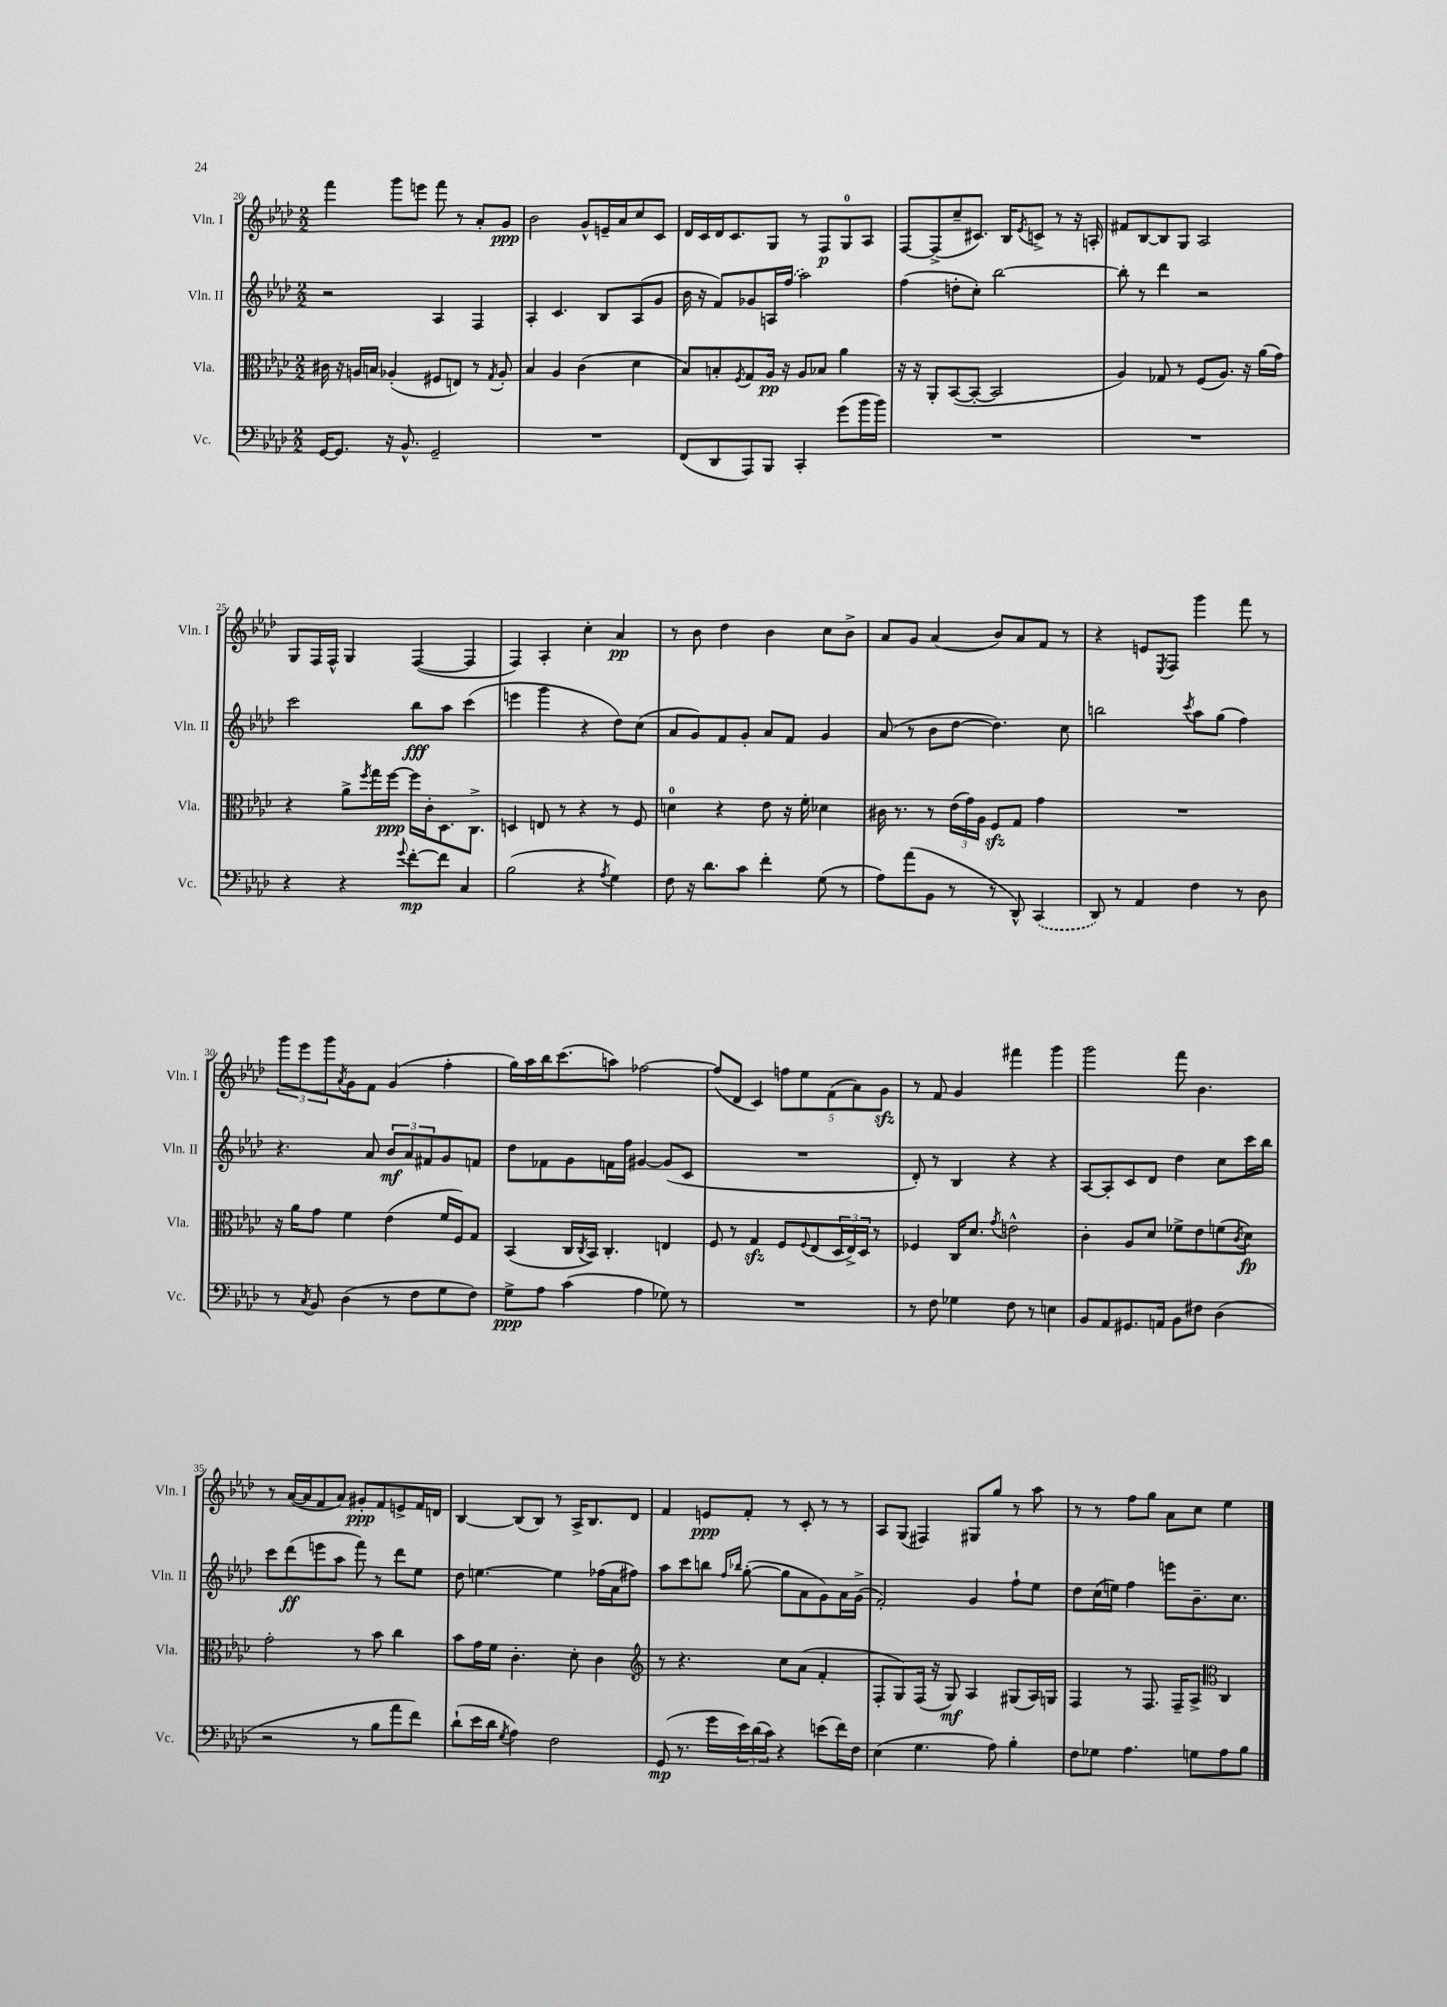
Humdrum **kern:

**kern	**kern	**kern	**kern
*staff4	*staff3	*staff2	*staff1
*clefF4	*clefC3	*clefG2	*clefG2
*k[b-e-a-d-]	*k[b-e-a-d-]	*k[b-e-a-d-]	*k[b-e-a-d-]
*M2/2	*M2/2	*M2/2	*M2/2
[16GG/LK	16c#\	2r	4fff\
8.GG/]J	16r	.	.
.	16A/LL	.	.
.	16B/JJ	.	.
16r	(4A-'/	.	8ggg\L
8.BB-^^/	.	.	.
.	.	.	8eee\J
2GG~/	8F#/L	4A-/	8fff\
.	8E/J)	.	8r
.	8r	4F/	8a-'/L
.	8qG/	.	.
.	8A-'/	.	8g/J
=	=	=	=
1r	4B-/	4A-'/	2b-\
.	4A-/	4.c/	.
.	(4c\	.	8g^^/L
.	.	8B-/L	16e~/L
.	.	.	16a-/J
.	4d-\	(8A-/	8cc/
.	.	8g/J	8c/J
=	=	=	=
(8FF/L	8B-/L)	16b-\	16d-/LL
.	.	16r	16c/
8DD-/	8B'/	8f/L)	16d-/J
.	.	.	8.c/
.	8qF/	.	.
8AAA-/)	8G/	8g-/	.
8BBB-/J	16A-/Jk	16A/L	8G/J
.	16r	(16ff/JJ	.
4CC'/	8A-/L	2aa-\)	8r
.	8B-/J	.	8F/L
(8g\L	4a-\	.	8G/
16b-\L	.	.	8A-/J
16b-\JJ)	.	.	.
=	=	=	=
1r	16r	(4ff\	[8F/L
.	16r	.	.
.	8AA-'/L	.	(8F^/]
.	([8BB-/	8dd'\L	8cc~/
.	8BB-'/_J	8cc'\J)	8.c#/J)
.	2BB-/]	[2bb-\	.
.	.	.	16B-/LK
.	.	.	8qe-/
.	.	.	8c^/J
.	.	.	8r
.	.	.	16r
.	.	.	16A'/
=	=	=	=
1r	4A-/)	8bb-'\]	8f#/L
.	.	8r	[8B-/
.	8G-/	4ddd-\	8B-/]
.	8r	.	8G/J
.	(8F/L	2r	2A-/
.	8.A-/J)	.	.
.	16r	.	.
.	(16a-\LL	.	.
.	16g\JJ)	.	.
=	=	=	=
4r	4r	2ccc\	8G/L
.	.	.	16F/L
.	.	.	16F^^/JJ
4r	8a-^\L	.	4G/
.	8qff/	.	.
.	16gg\L	.	.
.	[16ff\JJ	.	.
8qqg/	.	.	.
[8f'\L	16ff\]LL	8bb-\L	([4F/
.	16c'\J	.	.
8f\]J	8.D-\	8aa-\J	.
4C/	.	(4ccc\	4F/]
.	8.C^\J	.	.
=	=	=	=
(2B-\	4D/	4eee\	4F/)
.	8E/	4ggg\	4A-'/
.	8r	.	.
4r	4r	4r	4cc'\
8qA-/	.	.	.
4G\)	8r	8dd-\L)	4a-/
.	8F/	(8cc\J	.
=	=	=	=
8F\	4d\	8a-/L	8r
16r	.	8g/)	8b-\
8.d-\L	.	.	.
.	4r	8f/	4dd-\
8c\J	.	8g'/J	.
4f'\	8e-\	8a-/L	4b-\
.	16r	8f/J	.
.	16f'\	.	.
(8G\	4d-\	4g/	8cc\L
8r	.	.	8b-^\J
=	=	=	=
8A-\L)	16c#\	(8a-/	8a-/L
.	8.r	.	.
(8a-\	.	8r	8g/J
8BB-\J	8r	8b-\L	(4a-/
8r	(24e-\LL	[8dd-\J	.
.	24g\)	.	.
.	24A-\JJ	.	.
8r	8F/L	4.dd-\])	8b-/L)
8DD-^^/)	8G/J	.	8a-/
(4CC/	4g\	.	8f/J
.	.	8cc\	8r
=	=	=	=
8DD-/)	1r	2bb\	4r
8r	.	.	.
4AA-/	.	.	8e/L
.	.	.	8qE-/
.	.	.	8F/J
.	.	8qccc/	.
4F\	.	8aa-\L	4ggg\
.	.	(8gg\J	.
8r	.	4ff\)	8fff\
8D-\	.	.	8r
=	=	=	=
8r	16r	4.r	12ggg\L
.	16a-\LK	.	.
.	.	.	12eee-\
8qC/	.	.	.
8BB-/	8g\J	.	.
.	.	.	12ggg\
.	.	.	8qa-/
(4D-\	4f\	.	8g\
.	.	8a-/	8f\J
8r	(4e-\	12b-/L	(4g/
.	.	12a-/	.
8F\L	.	.	.
.	.	12f#/	.
8G\	16f/LL	8g/	4ff'\
.	16F/J)	.	.
8F\J)	8G/J	8f/J	.
=	=	=	=
8G^\L	(4BB-/	8dd-\L	16gg\LL)
.	.	.	16aa-\
8A-\J	.	8f-\	16bb-\J
.	.	.	(8.ccc\
(4c\	16C/LL	8g\	.
.	8qC/	.	.
.	16BB-/JJ)	.	.
.	4.C'/	16f\L	8aa\J)
.	.	16ff\JJ	.
4A-\	.	[4g#/	[2ff-\
8G-\)	4E/	(8g#/]L	.
8r	.	8c/J	.
=	=	=	=
1r	8F/	1r	(8ff-/]L
.	8r	.	8d-/J
.	4G/	.	4c/)
.	8F/L	.	10ff\L
.	.	.	10ee-\
.	8qqF/	.	.
.	(8E-/	.	.
.	.	.	(10f\
.	24D-/L	.	.
.	24E-^/)	.	.
.	.	.	10a-\)
.	24D-/JJ	.	.
.	8r	.	.
.	.	.	10g\J
=	=	=	=
8r	4F-/	8d-'/)	8r
8F\	.	8r	8f/
4G-\	16C/LK	4B-/	4g/
.	8.d-/J	.	.
.	8qg/	.	.
8F\	2e^^\	4r	4fff#\
8r	.	.	.
4E\	.	4r	4ggg\
=	=	=	=
8BB-/L	4c'\	[8A-/L	2ggg\
8AA-/	.	8A-'/]	.
8.GG#/	8A-/L	8c/	.
.	8d-/J	8d-/J	.
16AA/Jk	.	.	.
8BB-\L	8f-^\L	4dd-\	8fff\
8F#\J	8e-\	.	4.b-\
(4D-\	(8f\	8cc\L	.
.	8qc/	.	.
.	8d-\J)	16ccc\L	.
.	.	16bb-\JJ	.
=	=	=	=
2r	2g'\	8ccc\L	8r
.	.	(8ddd-\	([16a-/LL
.	.	.	16a-/]J
.	.	8eee\	8f/
.	.	8aa-\J	8a-/J)
8r	8r	8fff\)	8g#'/L
8B-\L	8b-\	8r	8f/
8a-\	4cc\	8ddd-\L	8e^/
8f\J)	.	8ee-\J	16f/L
.	.	.	16d/JJ
=	=	=	=
(8d-`\L	8b-\L	8dd-\	[4B-/
16e-\L	16g\L	[4.ee\	.
16d-\JJ	16f\JJ	.	.
8qG/	.	.	.
4A-\)	4.c'\	.	(8B-/]L
.	.	.	8B-/J)
2F\	.	4ee\]	8r
.	8d-'\	.	16A-^/LK
.	.	.	8.B-/
.	4c\	(16ff-\LL	.
.	.	16a-\J	.
.	.	8ff#\J)	8d-/J
=	=	=	=
*	*clefG2	*	*
(8GG/	8r	8aa-\L	4f/
8.r	4.r	8ccc\	.
.	.	8bb\J	8e/L
16g\LL	.	.	.
.	.	16qqff/LL	.
.	.	16qqbb-/JJ	.
24e-\)	.	([8gg'\	8f'/J
(24d-\	.	.	.
24c\JJ)	.	.	.
4r	8cc\L	8gg\]L	8r
.	(8a-\J	8a-\	8c'/
(8e\L	4f'/	8g\)	8r
16f\L)	.	16a-\L	8r
16F\JJ	.	(16g^\JJ	.
=	=	=	=
(4E-\	8F'/L	2f'/)	8A-/L
.	8G/)	.	(8G/J
4.G\	(16F/Jk	.	4F#/)
.	16r	.	.
.	8G/)	.	.
.	4A-/	4g/	8G#/L
8A-\)	.	.	8gg/J
4B-'\	(8G#/L	8ff`\L	8r
.	16A-/L)	8ee-\J	8aa-\
.	16G/JJ	.	.
=	=	=	=
8F\L	4F/	8dd-\L	8r
8G-\J	.	(16cc\L	8r
.	.	16ee\JJ)	.
4.A-\	8r	4ff\	8ff\L
.	8.F/	.	8gg\J
.	.	8eee\L	8a-\L
.	16F~/LK	.	.
8G\L	8A-^/J	8.b-~\	8cc\J
*	*clefC3	*	*
8A-\	4C/	.	4ee-\
.	.	8.cc\J	.
8B-\J	.	.	.
==	==	==	==
*-	*-	*-	*-
